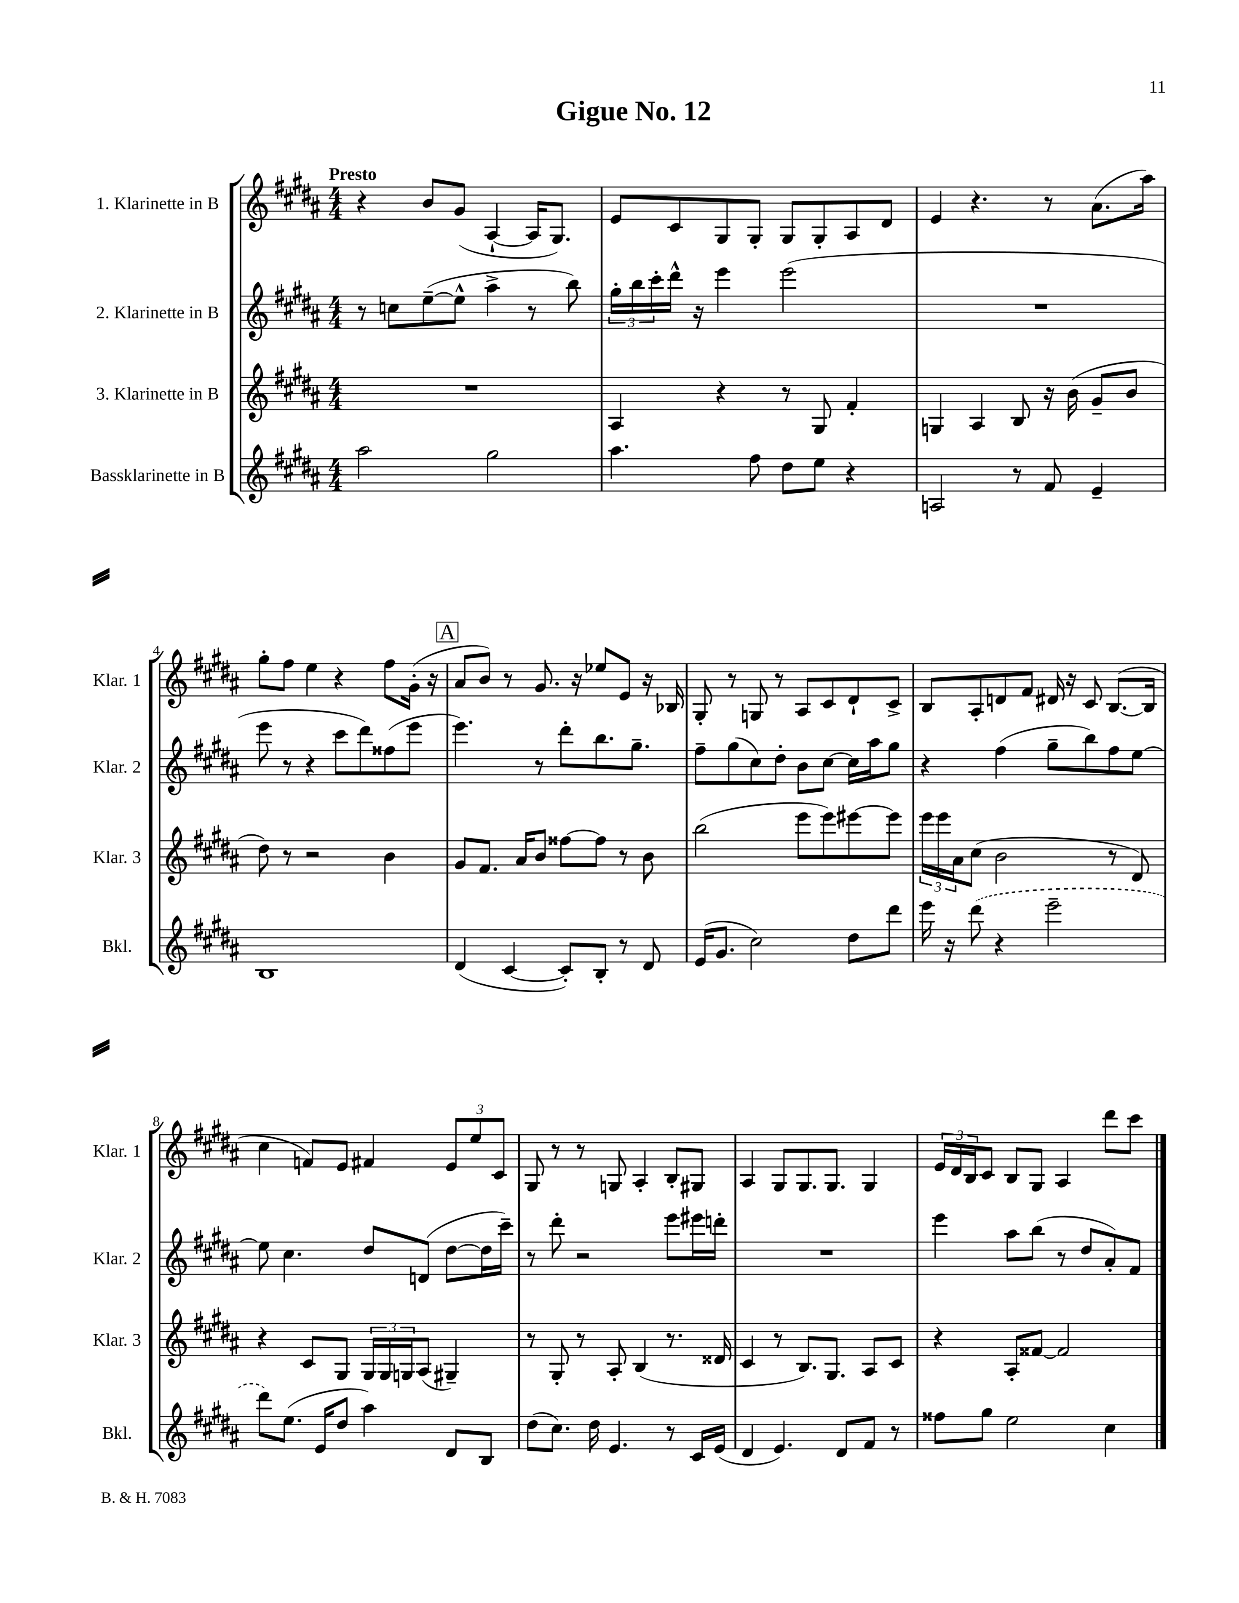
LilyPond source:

\header { title = "Gigue No. 12" }
<<
\new StaffGroup <<
\new Staff = "s0" \with { instrumentName = "1. Klarinette in B" shortInstrumentName = "Klar. 1" } {
    \clef treble \key b \major \numericTimeSignature \time 4/4 \tempo "Presto"
    r4 b'8 gis'8( ais4~-! ais16 gis8.) |
    e'8 cis'8 gis8 gis8-. gis8 gis8-. ais8 dis'8 |
    e'4 r4. r8 ais'8.( ais''16) |
    gis''8-. fis''8 e''4 r4 fis''8 gis'16-.( r16 |
    \mark \markup { \box "A" } ais'8 b'8) r8 gis'8. r16 ees''8 e'8 r16 bes16 |
    gis8-. r8 g8 r8 ais8 cis'8 dis'8-! cis'8-> |
    b8 ais8-. d'8 fis'8 dis'16 r16 cis'8 b8.~( b16 |
    cis''4 f'8) e'8 fis'4 \tuplet 3/2 { e'8 e''8 cis'8 } |
    gis8 r8 r8 g8 ais4-. b8-. gis8 |
    ais4 gis8 gis8. gis8. gis4 |
    \tuplet 3/2 { e'16 dis'16 b16 } cis'8 b8 gis8 ais4 dis'''8 cis'''8 \bar "|." |
}
\new Staff = "s1" \with { instrumentName = "2. Klarinette in B" shortInstrumentName = "Klar. 2" } {
    \clef treble \key b \major \numericTimeSignature \time 4/4
    r8 c''8 e''8~--( e''8-^ ais''4-> r8 b''8) |
    \tuplet 3/2 { gis''16-. b''16 cis'''16-. } dis'''16-^ r16 e'''4 e'''2( |
    R1 |
    e'''8 r8 r4 cis'''8 dis'''8) fisis''8( e'''8 |
    \mark \markup { \box "A" } e'''4.) r8 dis'''8-. b''8. gis''8.-- |
    fis''8-- gis''8( cis''8) dis''8-. b'8 cis''8~ cis''16 ais''16 gis''8 |
    r4 fis''4( gis''8-- b''8) fis''8 e''8~ |
    e''8 cis''4. dis''8 d'8( dis''8~ dis''16 cis'''16--) |
    r8 dis'''8-. r2 e'''8 eis'''16 d'''16-. |
    R1 |
    e'''4 ais''8 b''8( r8 dis''8 ais'8-.) fis'8 \bar "|." |
}
\new Staff = "s2" \with { instrumentName = "3. Klarinette in B" shortInstrumentName = "Klar. 3" } {
    \clef treble \key b \major \numericTimeSignature \time 4/4
    R1 |
    ais4 r4 r8 gis8 fis'4-. |
    g4 ais4 b8 r16 b'16( gis'8-- b'8 |
    dis''8) r8 r2 b'4 |
    \mark \markup { \box "A" } gis'8 fis'8. ais'16 b'8 fisis''8~ fisis''8 r8 b'8 |
    b''2( e'''8 e'''8) eis'''8~ eis'''8 |
    \tuplet 3/2 { e'''16 e'''16 ais'16 } cis''8( b'2 r8 dis'8) |
    r4 cis'8 gis8 \tuplet 3/2 { gis16 gis16 g16 } ais8( gis4--) |
    r8 gis8-. r8 ais8-. b4( r8. disis'16 |
    cis'4 r8 b8.) gis8. ais8 cis'8 |
    r4 ais8-. fisis'8~ fisis'2 \bar "|." |
}
\new Staff = "s3" \with { instrumentName = "Bassklarinette in B" shortInstrumentName = "Bkl." } {
    \clef treble \key b \major \numericTimeSignature \time 4/4
    ais''2 gis''2 |
    ais''4. fis''8 dis''8 e''8 r4 |
    a2 r8 fis'8 e'4-- |
    b1 |
    \mark \markup { \box "A" } dis'4( cis'4~ cis'8-.) b8-. r8 dis'8 |
    e'16( gis'8. cis''2) dis''8 dis'''8 |
    e'''16 r16 \once \slurDashed dis'''8( r4 e'''2-- |
    dis'''8) e''8.( e'16 dis''8 ais''4) dis'8 b8 |
    dis''8( cis''8.) dis''16 e'4. r8 cis'16 e'16( |
    dis'4 e'4.) dis'8 fis'8 r8 |
    fisis''8 gis''8 e''2 cis''4 \bar "|." |
}
>>
>>
